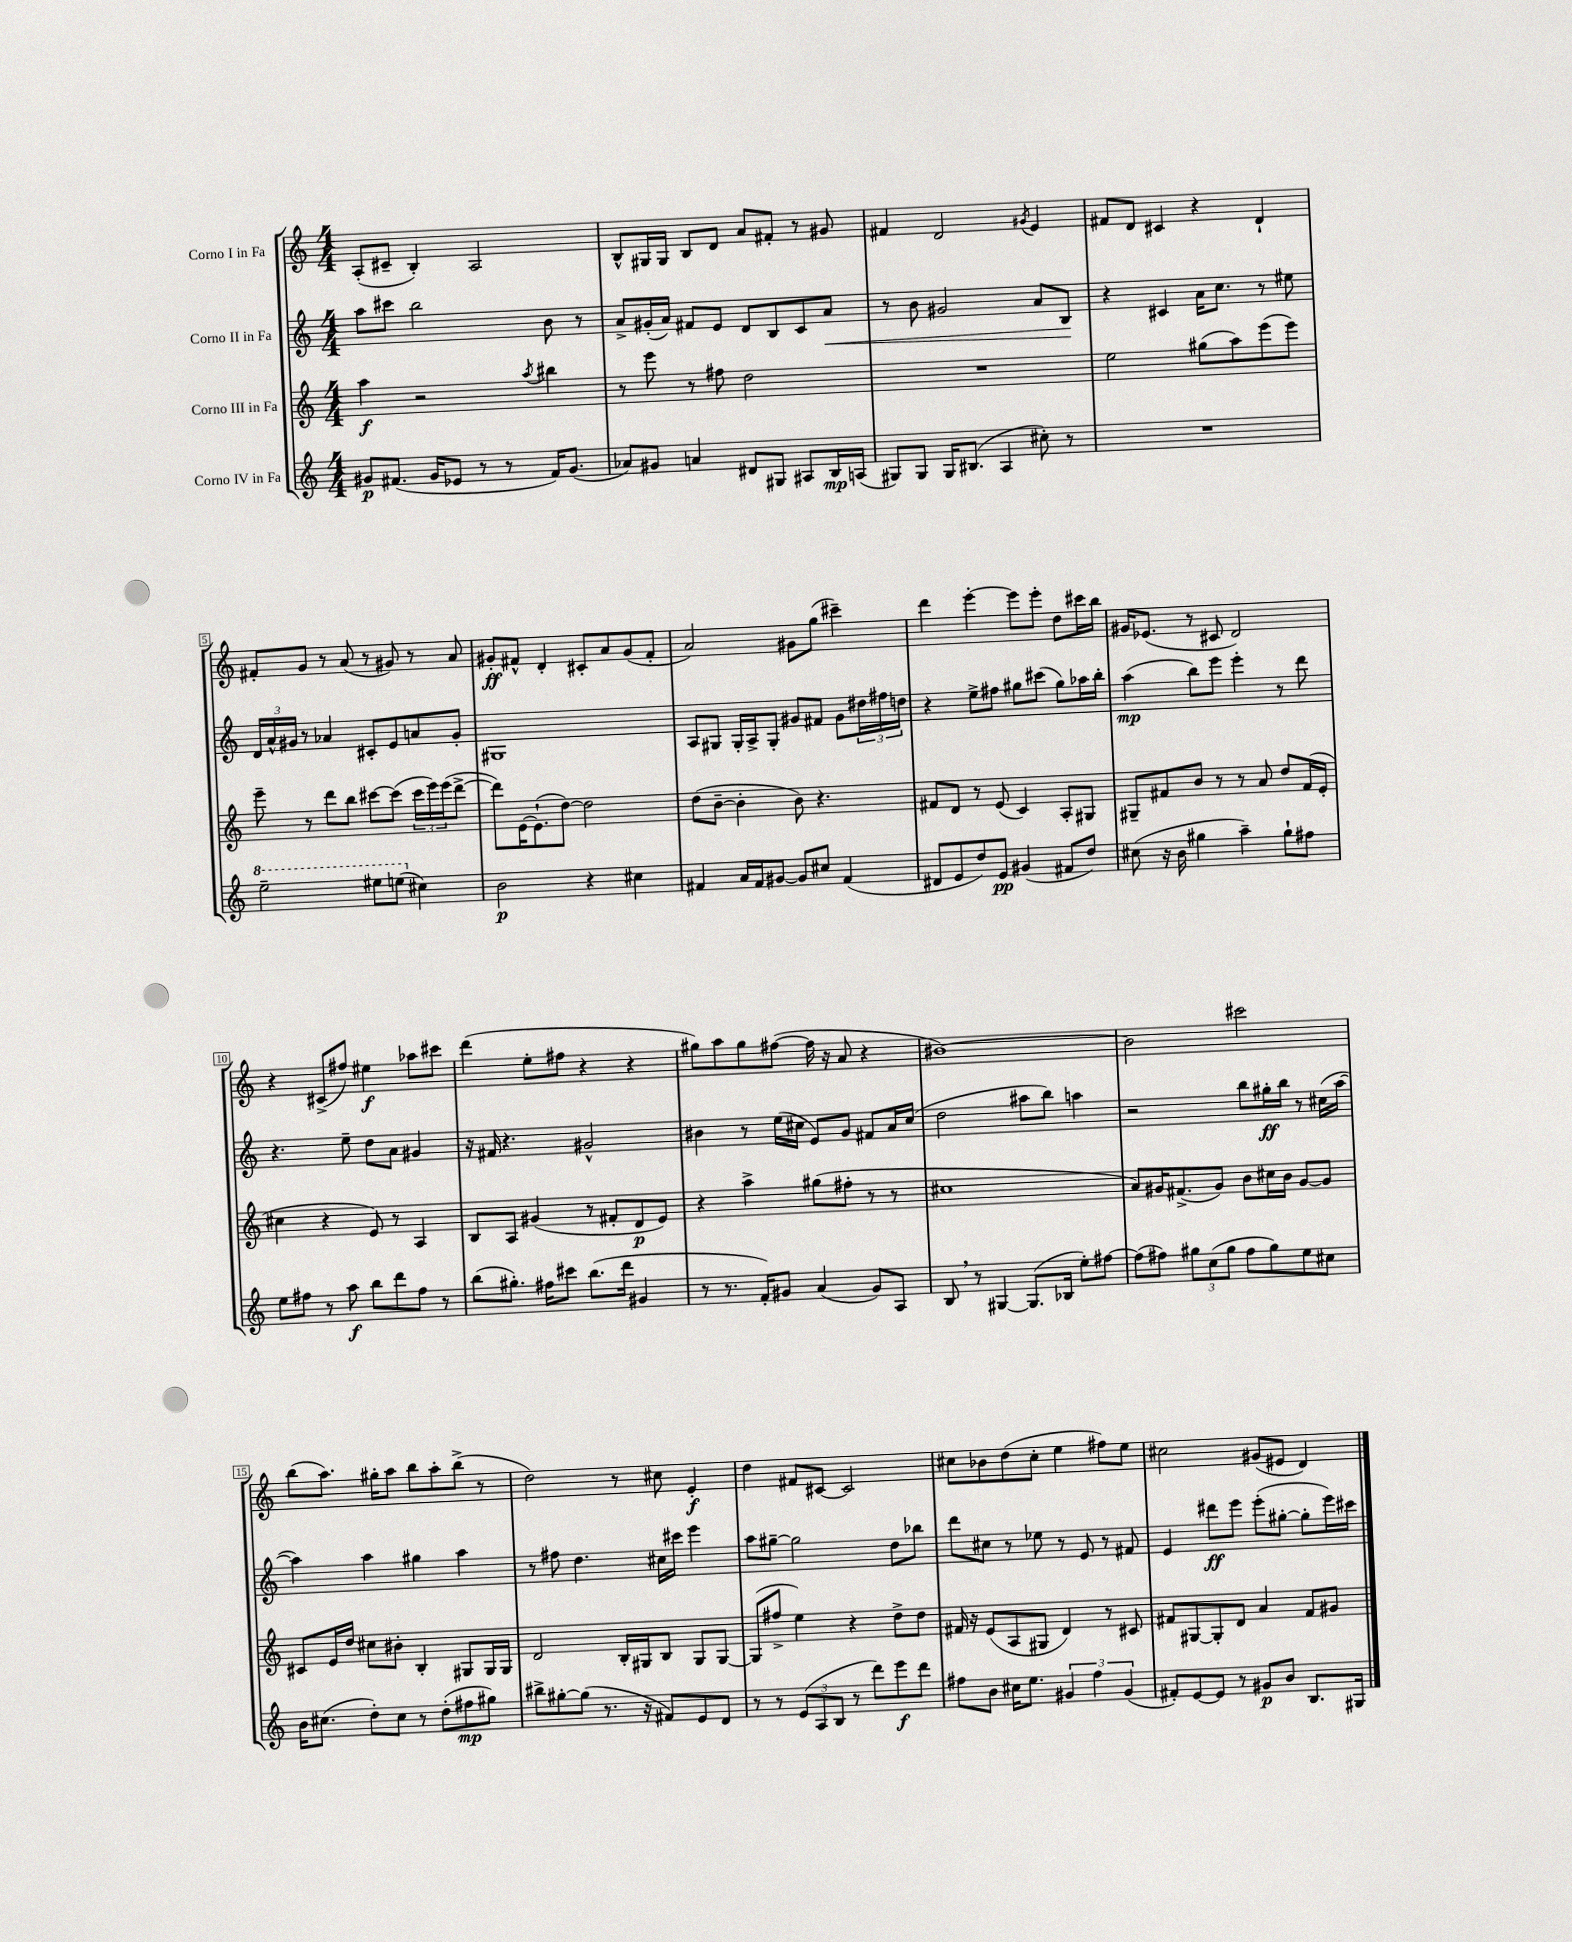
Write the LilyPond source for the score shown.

<<
\new StaffGroup <<
\new Staff = "s0" \with { instrumentName = "Corno I in Fa" } {
    \clef treble \key c \major \numericTimeSignature \time 4/4
    a8-.( cis'8-- b4-.) a2 |
    b8-^ gis16 gis16 b8 d'8 a'8 fis'8-. r8 gis'8 |
    fis'4 d'2 \acciaccatura { gis'8 } e'4 |
    fis'8 d'8 cis'4 r4 d'4-! |
    fis'8-. g'8 r8 a'8( r8 gis'8) r8 a'8 |
    gis'8-.\ff fis'8-^ d'4-. cis'8-. a'8 gis'8( fis'8-. |
    a'2) gis'8 g''8( cis'''4--) |
    d'''4 e'''4~-. e'''8 e'''8-. d''8 cis'''16 b''16 |
    gis'16 ees'8.( r8 cis'8 d'2) |
    r4 cis'8->( fis''8) eis''4\f aes''8 cis'''8 |
    d'''4( e''8-. fis''8 r4 r4 |
    gis''8) a''8 gis''8 fis''8~( fis''16 r16 a'8 r4 |
    bis'1~) |
    bis'2 cis'''2 |
    b''8( a''8.) gis''16-. a''8 b''8 a''8-. b''8->( r8 |
    d''2) r8 cis''8 e'4-.\f |
    d''4 fis'8 cis'8~ cis'2 |
    cis''8 bes'8 d''8( cis''8-. e''4 fis''8) e''8 |
    cis''2 gis'8( eis'8 d'4) \bar "|." |
}
\new Staff = "s1" \with { instrumentName = "Corno II in Fa" } {
    \clef treble \key c \major \numericTimeSignature \time 4/4
    a''8 cis'''8 b''2 b'8 r8 |
    a'8-> gis'16-.( a'16) fis'8 e'8 d'8 b8 c'8 a'8\< |
    r8 b'8 gis'2 a'8 b8\! |
    r4 cis'4 a'16 c''8. r8 eis''8 |
    \tuplet 3/2 { d'16 a'16-^ gis'16 } r8 aes'4 cis'8-. e'8 a'8 gis'8-. |
    gis1 |
    a8 gis8 gis16-. a16-> gis8-. gis'8 fis'8 gis'8 \tuplet 3/2 { dis''16 fis''16 d''16 } |
    r4 e''8-> fis''8 gis''8 cis'''8( gis''8) aes''16 b''16-. |
    a''4\mp( b''8) e'''8 e'''4-. r8 d'''8 |
    r4. e''8-- d''8 a'8 gis'4 |
    r16 fis'16 r4. gis'2-^ |
    bis'4 r8 e''16( cis''16 e'8) g'8 fis'8 a'16 cis''16( |
    d''2 ais''8 b''8) a''4 |
    r2 b''8 gis''16-.\ff b''16 r8 cis''16( a''16~ |
    a''4) a''4 gis''4 a''4 |
    r8 fis''8 d''4. cis''16 cis'''16 e'''4 |
    a''8 gis''8~-- gis''2 d''8 bes''8 |
    d'''8 cis''8 r8 ees''8 r8 e'8 r8 fis'8 |
    e'4 dis'''8\ff e'''8 e'''8-.( gis''8~-. gis''8-. e'''16) cis'''16 \bar "|." |
}
\new Staff = "s2" \with { instrumentName = "Corno III in Fa" } {
    \clef treble \key c \major \numericTimeSignature \time 4/4
    a''4\f r2 \acciaccatura { a''8 } bis''4 |
    r8 e'''8 r8 fis''8 d''2 |
    R1 |
    e''2 gis''8( a''8) e'''8( e'''8) |
    e'''8-- r8 d'''8 b''8 cis'''8~ cis'''8( \tuplet 3/2 { cis'''16 e'''16) e'''16( } d'''8~-> |
    d'''8) e'16~ e'8.-!( d''8~) d''2 |
    d''8( b'8~-- b'4-. b'8) r4. |
    fis'8 d'8 r8 e'8( c'4) a8-. gis8 |
    gis8-- fis'8 b'8 r8 r8 a'8 d''8 fis'16( e'16-. |
    cis''4 r4 e'8) r8 a4 |
    b8 a8 gis'4( r8 fis'8-. d'8\p e'8) |
    r4 a''4-> gis''8( fis''8-. r8 r8 |
    cis''1 |
    a'8) gis'16 fis'8.->( gis'8) b'8 cis''16 b'16 gis'8~ gis'8 |
    cis'8 e'16 d''16 cis''8 bis'8-. b4-. gis8 gis16 gis16 |
    d'2 b16-. gis16 b8 gis8 gis8~ |
    gis8( fis''8-> e''4) r4 d''8-> d''8 |
    fis'16 r16 e'8( a8 gis8 d'4) r8 cis'8 |
    fis'8 gis8~ gis8-. d'8 a'4 fis'8 gis'8 \bar "|." |
}
\new Staff = "s3" \with { instrumentName = "Corno IV in Fa" } {
    \clef treble \key c \major \numericTimeSignature \time 4/4
    gis'8\p fis'8.( gis'16 ees'8 r8 r8 fis'16) gis'8.( |
    aes'8) gis'8 a'4 dis'8 gis8 ais8 b16\mp a16( |
    gis8) gis8 gis16 bis8.( a4 cis''8-.) r8 |
    R1 |
    \ottava #1 e'''2-- eis'''8 e'''8( \ottava #0 cis''4) |
    b'2\p r4 cis''4 |
    fis'4 a'16 fis'16 gis'8~ gis'8 cis''8 fis'4( |
    dis'8 e'8 d''8) e'8\pp gis'4( fis'8 d''8) |
    cis''8( r16 b'16 gis''4 a''4--) gis''8-! fis''8 |
    e''8 fis''8 r8 a''8\f b''8 d'''8 fis''8 r8 |
    b''8( gis''8.-.) fis''16 cis'''8 b''8.( d'''16 gis'4 |
    r8 r8. f'16-.) gis'8 a'4( gis'8) a8 |
    b8 \breathe r8 gis4~ gis8.( bes16 e''8-.) fis''8~ |
    fis''8( fis''8) \tuplet 3/2 { gis''8 c''8( gis''8 } fis''8 gis''8) e''8 cis''8 |
    b'16 cis''8.( d''8-.) cis''8 r8 d''8-.( fis''8\mp gis''8) |
    bis''8-> gis''8~-. gis''8( r8. r16 fis'8) e'8 d'8 |
    r8 r8 \tuplet 3/2 { e'8( a8 b8 } r8 d'''8) e'''8\f d'''8 |
    fis''8 b'8 cis''16 e''8. \tuplet 3/2 { gis'4 fis''4 gis'4( } |
    fis'8-.) e'8~ e'8 r8 gis'8\p b'8 b8. gis16 \bar "|." |
}
>>
>>
\layout { \context { \Score \override BarNumber.stencil = #(make-stencil-boxer 0.1 0.3 ly:text-interface::print) } }
